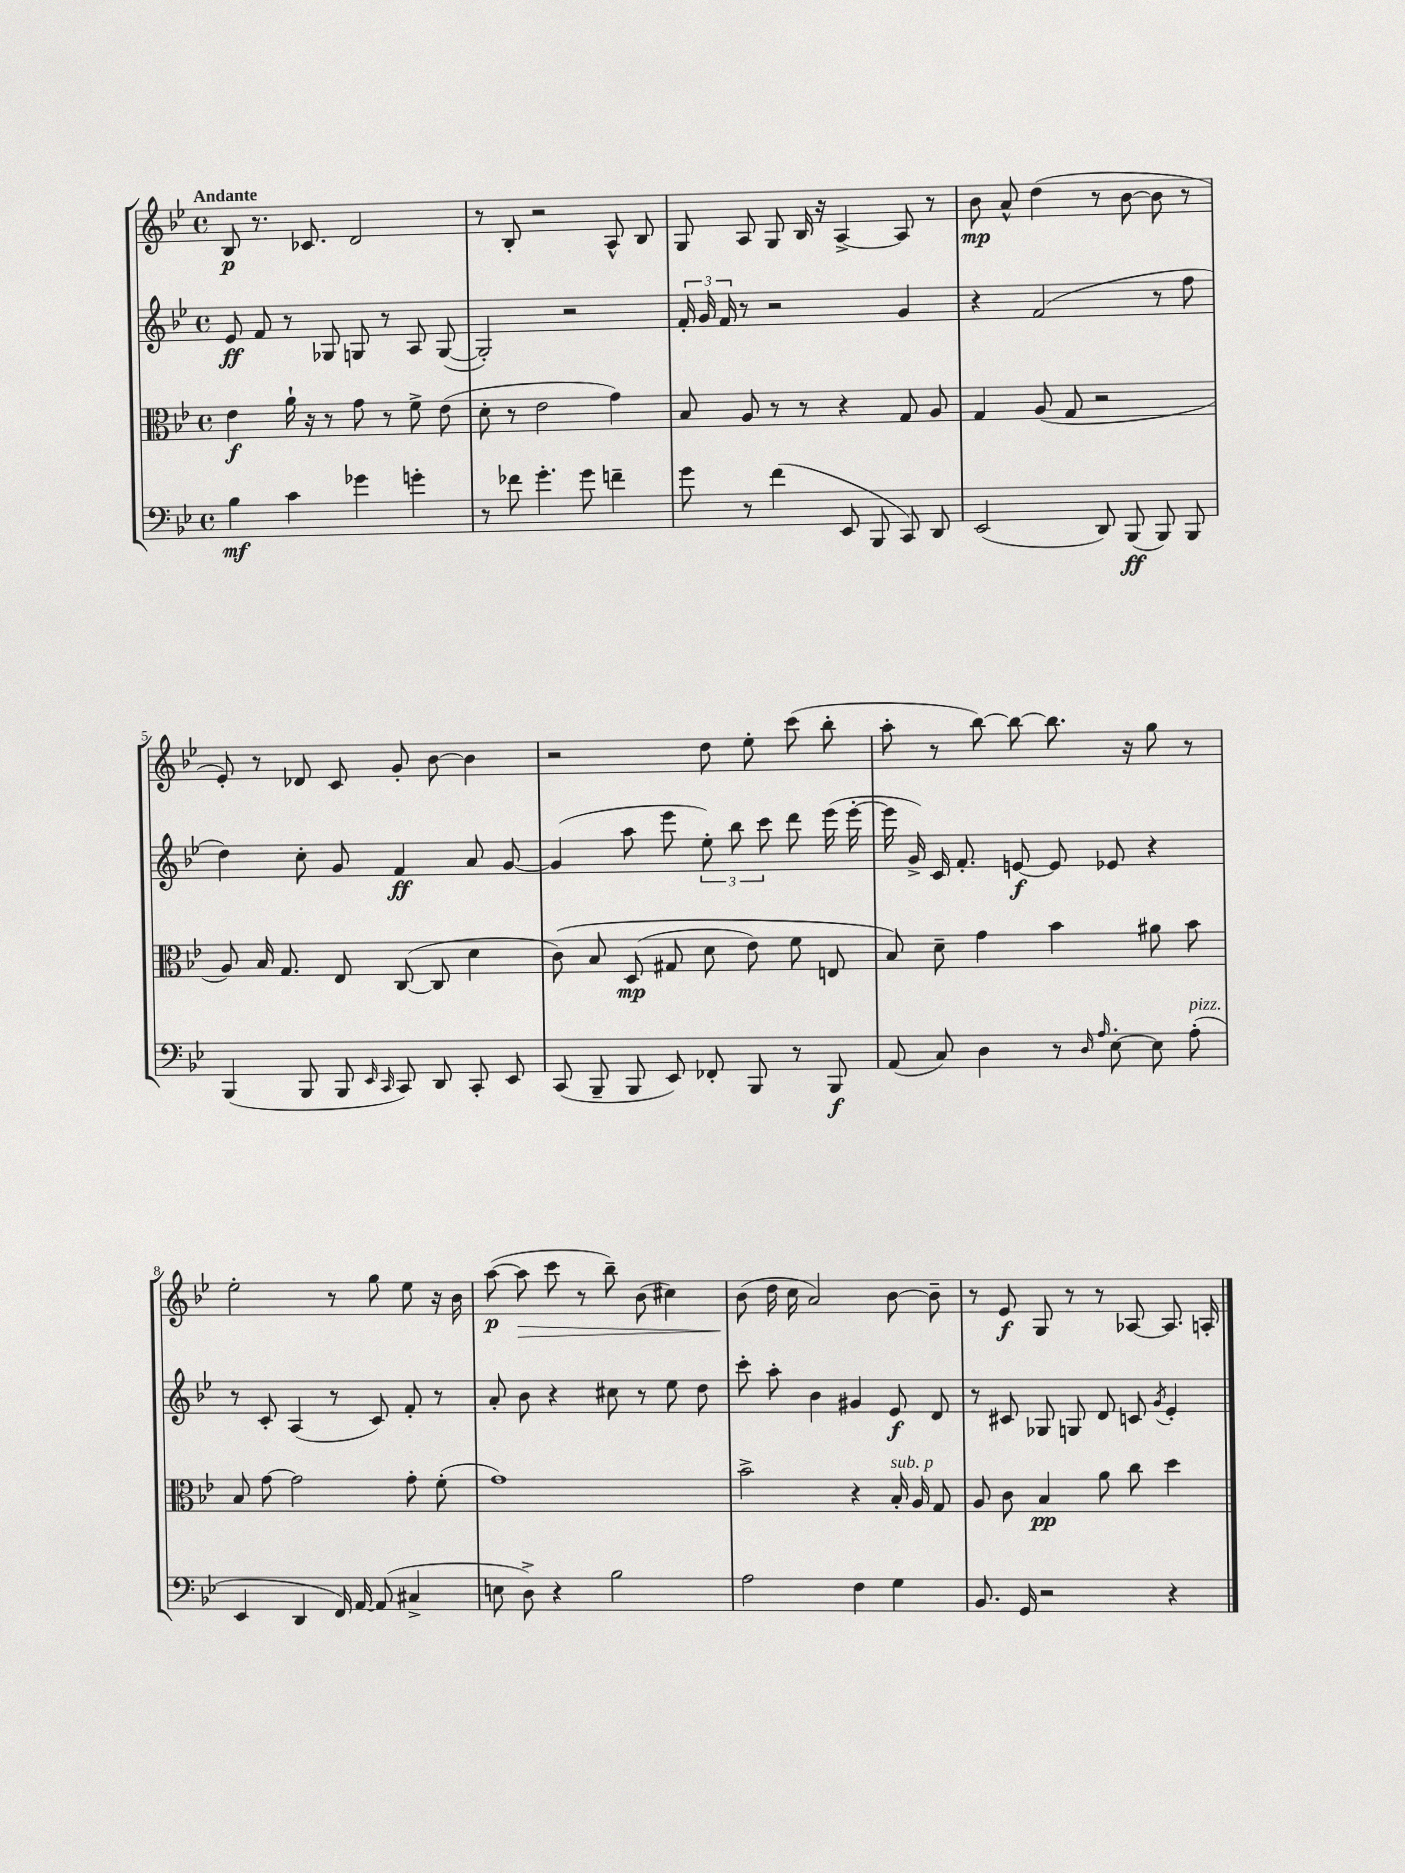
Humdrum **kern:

**kern	**kern	**kern	**kern
*staff4	*staff3	*staff2	*staff1
*clefF4	*clefC3	*clefG2	*clefG2
*k[b-e-]	*k[b-e-]	*k[b-e-]	*k[b-e-]
*M4/4	*M4/4	*M4/4	*M4/4
*met(c)	*met(c)	*met(c)	*met(c)
4B-	4e-	8e-	8B-
.	.	8f	8.r
4c	16a`	8r	.
.	16r	.	8.c-
.	8r	8G-	.
4g-	8g	8G	2d
.	8r	8r	.
4g'	8f^	8A	.
.	(8e-	([8G	.
=	=	=	=
8r	8d'	2G'])	8r
8f-	8r	.	8B-'
4.g'	2e-	.	2r
.	.	2r	.
8g	.	.	.
4f~	4g)	.	8A^^
.	.	.	8B-
=	=	=	=
8g	8B-	24f'	8G
.	.	24g	.
.	.	24f	.
8r	8A	8r	8A
(4f	8r	2r	8G
.	8r	.	16B-
.	.	.	16r
8EE-	4r	.	[4A^
8BBB-	.	.	.
8CC)	8G	4g	8A]
8DD	8A	.	8r
=	=	=	=
(2EE-	4G	4r	8b-
.	.	.	8a^^
.	(8A	(2f	(4dd
.	8G	.	.
8DD)	2r	.	8r
(8BBB-	.	.	[8b-
8BBB-)	.	8r	8b-]
8BBB-	.	8ff	8r
=	=	=	=
(4BBB-	8A)	4dd)	8e-')
.	16B-	.	8r
.	8.G	.	.
8BBB-	.	8cc'	8d-
8BBB-	8E-	8g	8c
16qqEE-	.	.	.
16qqCC	.	.	.
8CC)	([8C	4f	8g'
8DD	8C]	.	[8b-
8CC'	4d	8a	4b-]
8EE-	.	[8g	.
=	=	=	=
(8CC	&(8c)	(4g]	2r
8BBB-~	8B-	.	.
8BBB-	(8D	8aa	.
8EE-)	8G#	8eee-	.
8FF-'	8d	12ee-')	8dd
.	.	12bb-	.
8BBB-	8e-)	.	8ee-'
.	.	12ccc	.
8r	8f	8ddd	(8ccc
8BBB-	8E	(16eee-	8bb-'
.	.	[16eee-'	.
=	=	=	=
(8AA	8B-&)	16eee-]	8aa'
.	.	16g^)	.
8C)	8d~	16c	8r
.	.	8.f'	.
4D	4g	.	[8bb-)
.	.	[8e	8bb-_
8r	4b-	8e]	8.bb-]
16qqD	.	.	.
16qqA	.	.	.
[8E-'	.	8e-	.
.	.	.	16r
8E-]	8a#	4r	8gg
(8A'	8b-	.	8r
=	=	=	=
4EE-	8B-	8r	2ee-'
.	[8g	8c'	.
4DD	2g]	(4A	.
16FF)	.	8r	8r
[16AA	.	.	.
(8AA]	.	8c)	8gg
4C#^	8g'	8f'	8ee-
.	(8f'	8r	16r
.	.	.	16b-
=	=	=	=
8E	1g)	8a'	([8aa
8D^)	.	8b-	8aa]
4r	.	4r	8ccc
.	.	.	8r
2B-	.	8cc#	8bb-~)
.	.	8r	(8b-
.	.	8ee-	4cc#)
.	.	8dd	.
=	=	=	=
2A	2b-^	8ccc'	(8b-
.	.	8aa'	16dd
.	.	.	16cc
.	.	4b-	2a)
4F	4r	4g#	.
4G	16B-'	8e-	[8b-
.	16A	.	.
.	8G	8d	8b-~]
=	=	=	=
8.BB-	8A	8r	8r
.	8c	8c#	8e-
16GG	.	.	.
2r	4B-	8G-	8G
.	.	8G	8r
.	8a	8d	8r
.	8cc	8c	[8A-
.	.	8qg	.
4r	4dd	4e-'	8.A-]
.	.	.	16A'
==	==	==	==
*-	*-	*-	*-
